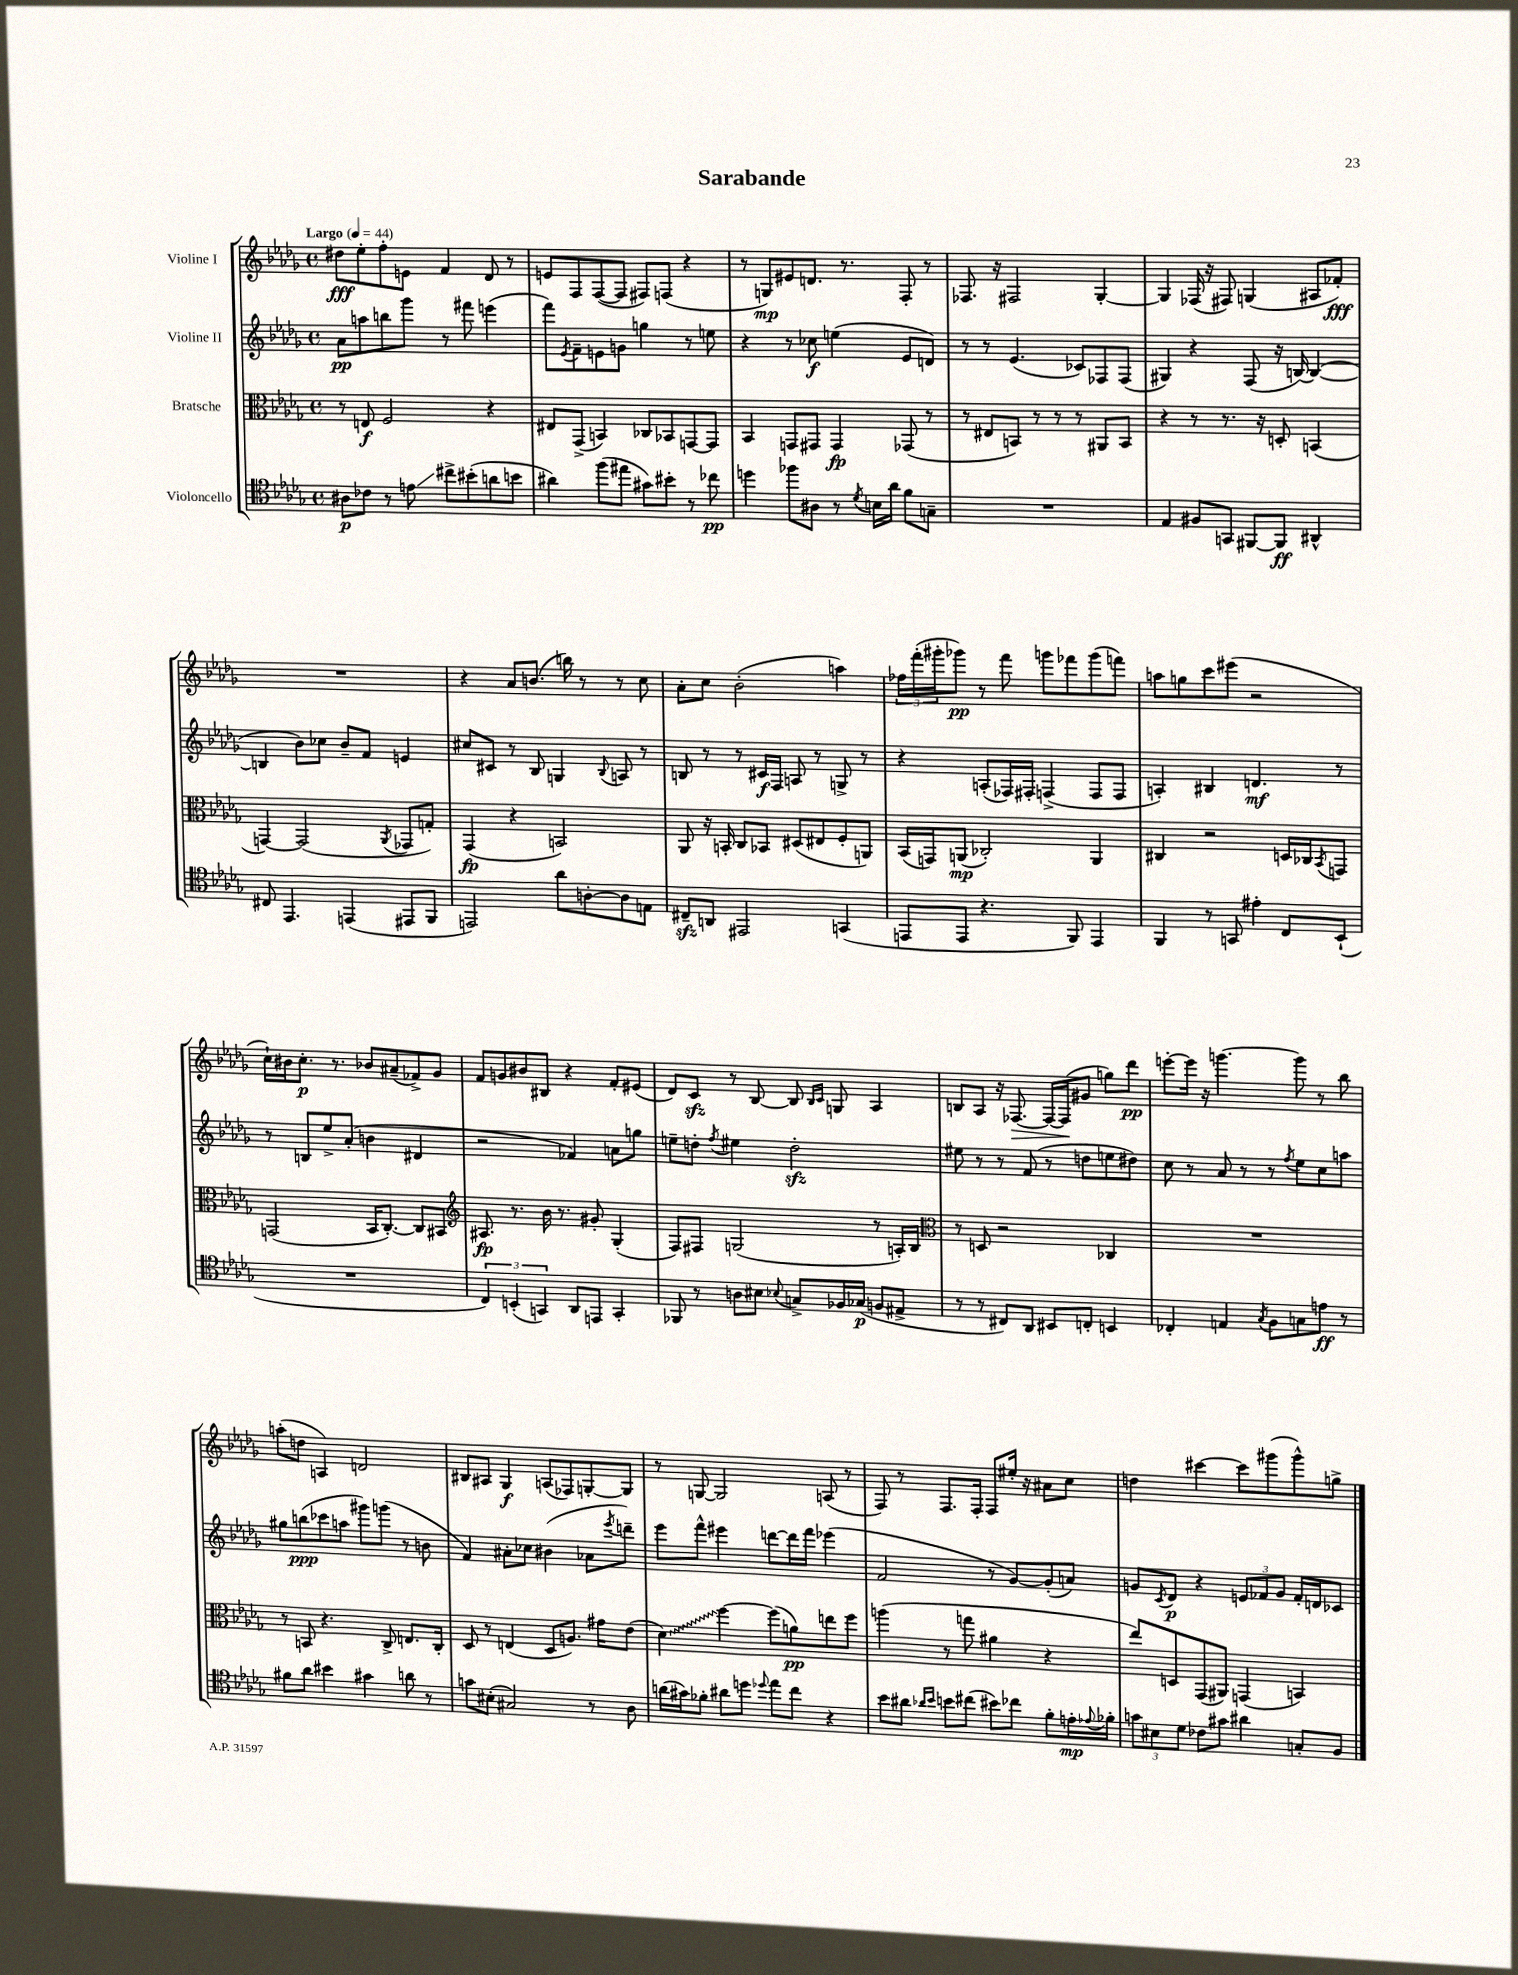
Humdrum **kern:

**kern	**kern	**kern	**kern
*staff4	*staff3	*staff2	*staff1
*clefC4	*clefC3	*clefG2	*clefG2
*k[b-e-a-d-g-]	*k[b-e-a-d-g-]	*k[b-e-a-d-g-]	*k[b-e-a-d-g-]
*M4/4	*M4/4	*M4/4	*M4/4
*met(c)	*met(c)	*met(c)	*met(c)
*MM44	*MM44	*MM44	*MM44
8A#\L	8r	8a-\L	8dd#\L
8c-\J	8E/	8aa\	8ee-'\
8r	2F/	8bb\	8ff'\
8e\	.	8ggg-\J	8e\J
8cc#^\L	.	8r	4f/
(8b#'\	.	8fff#\	.
8a\	4r	(4eee\	8d-/
8b\J	.	.	8r
=	=	=	=
4a#\)	8E#/L	8fff\L)	8e/L
.	.	8qe-/	.
.	(8GG-^/J	8f~\	8F/
(8ff\L	4BB/)	8e\	([8F/
8ee#\J	.	8g\J	8F/]J
8g#\L)	8C-/L	4gg\	8F#/L)
8b#'\J	8BB-/	.	(8F/J
8r	[8GG/	8r	4r
8cc-\	8GG/]J	8ee\	.
=	=	=	=
4dd\	4BB-/	4r	8r
.	.	.	8G/L)
8ff-\L	8GG/L	8r	8e#/
8A#\J	8GG#/J	8cc-\	8.d/J
8r	4GG#/	(4ee\	.
.	.	.	8.r
8qd-/	.	.	.
16B\LL	.	.	.
16a-\JJ	.	.	.
8f\L	(8GG-/	8e-/L	8F'/
8G~\J	8r	8d/J)	8r
=	=	=	=
1r	8r	8r	8.F-/
.	8E#/L	8r	.
.	.	.	16r
.	8BB/J)	(4.e-/	2F#/
.	8r	.	.
.	8r	.	.
.	8r	8c-/L)	.
.	8AA#/L	8F-/	[4G-'/
.	8BB/J	(8F-/J	.
=	=	=	=
4E-/	4r	4G#/)	4G-/]
8F#/L	8r	4r	(16F-/
.	.	.	16r
8GG/J	8.r	.	8F#/)
[8FF#/L	.	(8F/	(4G/
.	16r	.	.
8FF#/]J	8D'/	16r	.
.	.	[16B/)	.
4AA#^^/	(4BB/	(4B/_	8A#/L
.	.	.	8f-'/J)
=	=	=	=
8C#/	[4GG/)	4B/]	1r
4.EE-/	.	.	.
.	(2GG/]	8b-\L)	.
.	.	8cc-\J	.
(4EE/	.	8b-~/L	.
.	.	8f/J	.
.	8qAA-/	.	.
8EE#/L	8GG-/L	4e/	.
8FF/J	8G'/J)	.	.
=	=	=	=
2EE/)	(4GG-/	8cc#/L	4r
.	.	8c#/J	.
.	4r	8r	8a-/L
.	.	8B-/	(8.b/J
8a-\L	2BB/)	4G/	.
.	.	.	16bb\)
[8A'\	.	.	8r
.	.	8qqB-/	.
8A\]	.	8A/	8r
8E\J	.	8r	8cc\
=	=	=	=
8C#~/L	8AA-/	8B/	8a-'\L
8AA/J	16r	8r	8cc\J
.	16BB'/	.	.
2EE#/	8C/L	8r	(2b-'\
.	8BB-/J	16c#/LL	.
.	.	16F/JJ	.
.	(8D#/L	8A/	.
.	8E#/	8r	.
(4GG/	8F'/	8G^/	4aa\)
.	8AA/J)	8r	.
=	=	=	=
8EE/L	(16BB-/LL	4r	24ff-\LL
.	.	.	(24fff'\
.	16GG/J)	.	.
.	.	.	24ggg#'\J
8EE/J	(8AA/J	.	8ggg-\J)
4.r	2C-'/)	(8A'/L	8r
.	.	16F-/L)	8fff\
.	.	16F#'/JJ	.
.	.	(4F^/	8ggg\L
8FF/)	.	.	8fff-\
4EE/	4AA/	8F/L	(8ggg\
.	.	8F/J	8fff\J)
=	=	=	=
4FF/	4C#/	4A'/)	8aa\L
.	.	.	8gg\
8r	2r	4B#/	8ccc\
8GG/	.	.	(8eee#\J
4e#'\	.	4.d/	2r
8C/L	16D/LL	.	.
.	16C-/J	.	.
.	8qBB-/	.	.
(8BB-`/J	8GG/J	8r	.
=	=	=	=
1r	(2GG/	8r	16cc`\LL)
.	.	.	16b#\J
.	.	8B/L	8.cc'\J
.	.	8ee-^/	.
.	.	.	8.r
.	.	(8a-'/J	.
.	16BB-/LK	4b\	8b-/L
.	[8.C'/J)	.	.
.	.	.	(8a#~/
.	8C/]L	4d#/	8f-^/)
.	8BB#/J	.	8g-/J
=	=	=	=
*	*clefG2	*	*
6C/)	8.A#/	2r	8f/L
.	.	.	8g/
(6BB'/	.	.	.
.	8.r	.	.
.	.	.	8b#/
6GG/)	.	.	.
.	16b-\	.	8B#/J
.	8.r	.	.
8AA-/L	.	4f-/)	4r
8EE/J	8g#'/	.	.
4GG'/	(4G-'/	8a\L	8f'/L
.	.	8gg\J	(8e#/J
=	=	=	=
8FF-/	8F/L)	8ee~\L	8d-/L)
8r	8F#/J	8dd'\J	8c/J
.	.	8qff/	.
8A\L	(2G/	4ee#\	8r
8B#\J	.	.	[8B-/
8qqB-/	.	.	.
8G^/L	.	2dd'\	8B-/]
.	.	.	16qqB-/LL
.	.	.	16qqc/JJ
16F-/L	.	.	8G/
(16G-/JJ	.	.	.
8F/L	8r	.	4A-/
8E#^/J	16A'/LL)	.	.
.	16B-/JJ	.	.
=	=	=	=
*	*clefC3	*	*
8r	8r	8ee#\	8B/L
8r	8D/	8r	8A-/J
8C#/L)	2r	8r	16r
.	.	.	[8.F-/
8AA-/J	.	(8f/	.
8BB#/L	.	8r	16F-/_LL
.	.	.	(16F-/]J
8C'/J	.	8dd\L	8g#/J
4BB/	4C-/	8ee\	8gg\L)
.	.	8dd#\J)	8ddd-\J
=	=	=	=
4C-'/	1r	8cc\	[8eee'\L
.	.	8r	16eee\]Jk
.	.	.	16r
4E/	.	8a-/	[4.ggg\
.	.	8r	.
8qG-/	.	.	.
8F\L	.	8r	.
.	.	8qff/	.
8G\	.	8ee-\L	8ggg\]
8e\J	.	8cc\	8r
8r	.	8aa\J	8bb-\
=	=	=	=
8f#\L	8r	8gg#\L	(8aa'\L
8a-\J	8BB/	(8bb\	8dd\J
4b#\	4.r	8ccc-\	4A/)
.	.	8aa\J	.
4g#\	.	8ggg#\L)	2d/
.	8C^/	(8ggg\J	.
8a\	8.E/L	8r	.
8r	.	8b\	.
.	16C'/Jk	.	.
=	=	=	=
8g\L	8D-/	4f/)	8B#/L
(8B#'\J	8r	.	8A#/J
2G#/)	(4E/	8a#'\L	4G-/
.	.	8cc-\J	.
.	8D-/L	(4b#\	(8A/L
.	8.A/J)	.	8F-/)
8r	.	8a-\L	[8G'/
.	16g#\LK	.	.
.	.	8qeee-/	.
8A-\	(8e-\J	8ddd~\J)	8G/]J
=	=	=	=
(16a\LL	4d-\)	8eee-\L	8r
16g#\J)	.	.	.
8f-'\J	.	8fff^^\J	[8G/
8a#\L	[4ff\	4eee#\	2G/]
8dd\J	.	.	.
8qqdd-/	.	.	.
8ee-\L	(8ff\]L	[8ddd\L	.
8cc\J	8a\)	16ddd\]L	.
.	.	16fff\JJ	.
4r	8ee\	(4eee-\	(8A/
.	8ff\J	.	8r
=	=	=	=
8b-\L	(4aa\	2f/	8F/)
8a#\J	.	.	8r
16qqa-/LL	.	.	.
16qqb-/JJ	.	.	.
8b\L	8r	.	8.F/L
(8cc#\J	8gg\	.	.
.	.	.	16F'/Jk
8b#\L)	4a#\	8r	8F/L
8cc-\J	.	[8g-/L)	16ee#'/Jk
.	.	.	16r
8f'\L	4r	(8g-'/]	8a#\L
16e'\L	.	8a/J)	8cc\J
8qqe-/	.	.	.
16f-'\JJ	.	.	.
=	=	=	=
12g\L	8ee-/L)	8g/L	4dd\
12B#\	.	.	.
.	.	8qc/	.
.	8D/	8d-/J	.
12d-\J	.	.	.
8c-\L	(8GG-/	4r	[4ccc#\
8g#\J	8AA#/J)	.	.
4a#\	(4GG/	12e/L	8ccc#\]L
.	.	12f-/	.
.	.	.	(8ggg#\
.	.	12g/J	.
8G'/L	4BB/)	16f-'/LL	8ggg#^^\)
.	.	16d/J	.
8F/J	.	8c-/J	8gg^\J
==	==	==	==
*-	*-	*-	*-
